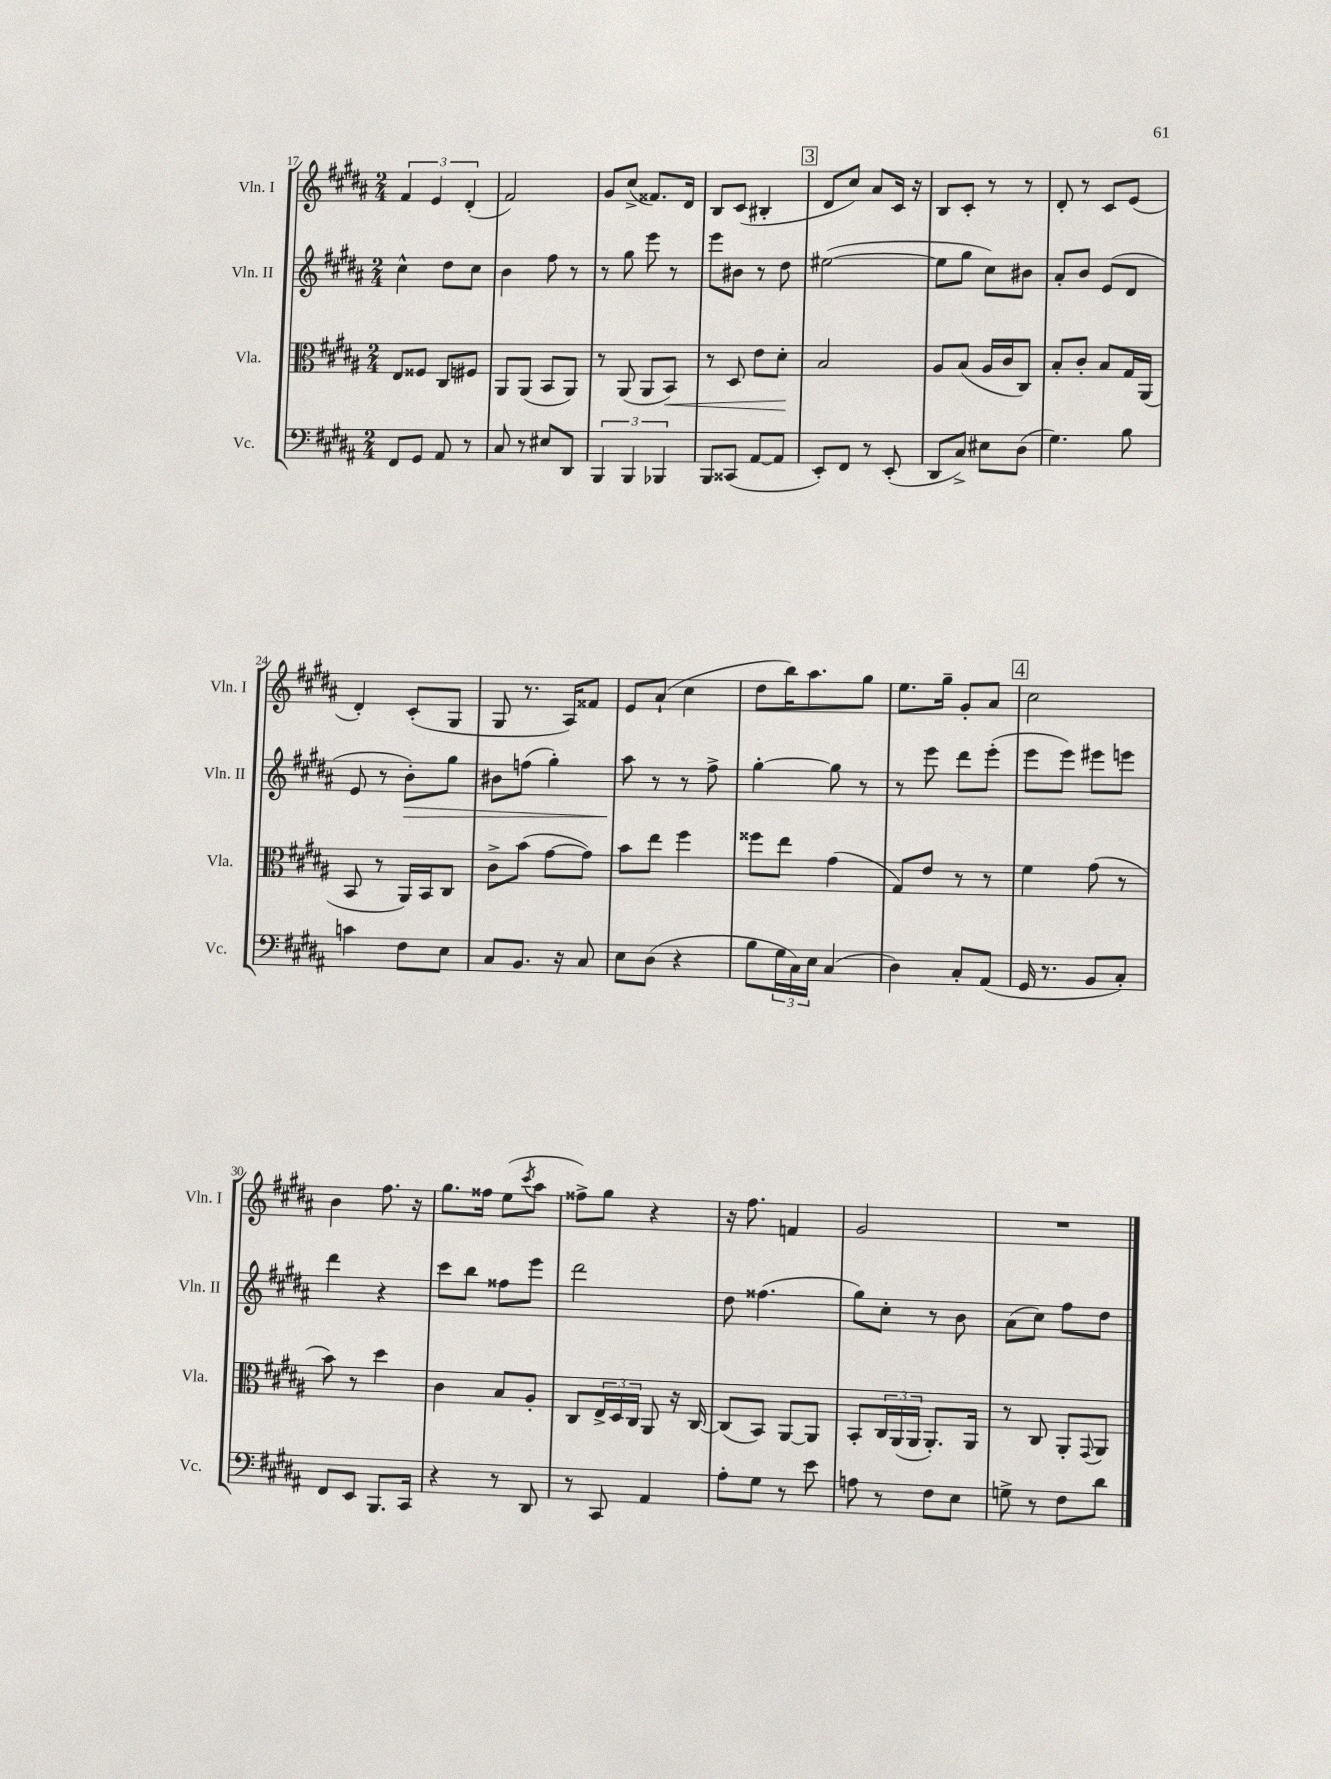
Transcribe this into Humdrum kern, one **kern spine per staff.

**kern	**kern	**dynam	**kern	**dynam	**kern
*part4	*part3	*part3	*part2	*part2	*part1
*staff4	*staff3	*staff3	*staff2	*staff2	*staff1
*I"Vc.	*I"Vla.	*	*I"Vln. II	*	*I"Vln. I
*I'Vc.	*I'Vla.	*	*I'Vln. II	*	*I'Vln. I
*clefF4	*clefC3	*	*clefG2	*	*clefG2
*k[f#c#g#d#a#]	*k[f#c#g#d#a#]	*	*k[f#c#g#d#a#]	*	*k[f#c#g#d#a#]
*M2/4	*M2/4	*	*M2/4	*	*M2/4
=17	=17	=17	=17	=17	=17
8FF#/L	8E/L	.	4cc#^^\	.	6f#/
8GG#/J	8F##X/J	.	.	.	.
.	.	.	.	.	6e/
8AA#/	8C#/L	.	8dd#\L	.	.
.	.	.	.	.	(6d#'/
8r	8F#X/J	.	8cc#\J	.	.
=18	=18	=18	=18	=18	=18
8C#/	8AA#/L	.	4b\	.	2f#/)
8r	(8AA#/J	.	.	.	.
8E#X/L	8BB/L	.	8ff#\	.	.
8DD#/J	8AA#/J)	.	8r	.	.
=19	=19	=19	=19	=19	=19
6BBB/	8r	.	8r	.	8g#/L
.	(8AA#/	.	8gg#\	.	(8cc#^/J
6BBB/	.	.	.	.	.
.	8AA#/L	.	8eee\	.	8.f##X/L)
6BBB-X/	.	.	.	.	.
!	!	!LO:HP:b	!	!	!
.	8BB/J)	<	8r	.	.
.	.	.	.	.	16d#/Jk
=20	=20	=20	=20	=20	=20
8BBB/L	8r	.	8eee\L	.	8B/L
(8CC##X/J	8D#/	.	8b#X\J	.	(8c#/J
[8AA#/L	8e\L	.	8r	.	4B#X'/
8AA#/J]	8d#'\J	.	8dd#\	.	.
.	.	[	.	.	.
!!LO:REH:place=s1:t=3
=21	=21	=21	=21	=21	=21
8EE'/L)	2B/	.	([2ee#X\	.	8d#/L
8FF#/J	.	.	.	.	8cc#/J)
8r	.	.	.	.	8a#/L
(8EE'/	.	.	.	.	16c#/Jk
.	.	.	.	.	16r
=22	=22	=22	=22	=22	=22
8DD#/L	8A#/L	.	8ee#\L]	.	8B/L
8C#^/J)	(8B/J	.	8gg#\J	.	8c#'/J
8E#X\L	16A#/LL	.	8cc#\L)	.	8r
.	16c#/J	.	.	.	.
(8D#\J	8C#/J)	.	8b#X\J	.	8r
=23	=23	=23	=23	=23	=23
4.G#\)	8B'/L	.	8a#'/L	.	8d#'/
.	8c#'/J	.	8b/J	.	8r
.	8B/L	.	(8e/L	.	8c#/L
8B\	16G#/L	.	8d#/J	.	(8e/J
.	(16AA#/JJ	.	.	.	.
!!LO:LB:g=z
=24	=24	=24	=24	=24	=24
4cn\	8BB/	.	8e/	.	4d#'/)
.	8r	.	8r	.	.
!	!	!	!	!LO:HP:b	!
8F#\L	16AA#/LL)	.	8b'\L)	>	(8c#'/L
.	16BB/J	.	.	.	.
8E\J	8C#/J	.	8gg#\J	.	8G#/J
=25	=25	=25	=25	=25	=25
8C#/L	8c#^\L	.	8b#X\L	.	8G#/
8.BB/J	(8b\J	.	(8ffn\J	.	8.r
.	[8g#\L	.	4gg#'\)	.	.
16r	.	.	.	.	16A#/KL)
8C#/	8g#\J])	.	.	.	8f##X/J
=26	=26	=26	=26	=26	=26
8E\L	8b\L	.	8aa#\	.	8e/L
(8D#\J	8ee\J	.	8r	]	(8a#`/J
4r	4ff#\	.	8r	.	4cc#\
.	.	.	8ff#^\	.	.
=27	=27	=27	=27	=27	=27
8B\L	8ff##X\L	.	[4gg#'\	.	8dd#\L
24G#\L	8ee\J	.	.	.	16bb\K)
24C#\)	.	.	.	.	.
.	.	.	.	.	8.aa#\
24E\JJ	.	.	.	.	.
(4C#/	(4g#\	.	8gg#\]	.	.
.	.	.	8r	.	8gg#\J
=28	=28	=28	=28	=28	=28
4D#\)	8G#/L)	.	8r	.	8.ee\L
.	8e/J	.	8eee\	.	.
.	.	.	.	.	16gg#~\Jk
8C#'/L	8r	.	8ddd#\L	.	8g#'/L
(8AA#/J	8r	.	(8eee'\J	.	8a#/J
!!LO:REH:place=s1:t=4
=29	=29	=29	=29	=29	=29
16GG#/	4f#\	.	8eee\L	.	2cc#\
8.r	.	.	.	.	.
.	.	.	8eee\J)	.	.
8BB/L	(8g#\	.	8eee#X\L	.	.
8C#'/J)	8r	.	8eeen\J	.	.
!!LO:LB:g=z
=30	=30	=30	=30	=30	=30
8FF#/L	8b\)	.	4ddd#\	.	4b\
8EE/J	8r	.	.	.	.
8.BBB/L	4dd#\	.	4r	.	8.ff#\
16CC#/Jk	.	.	.	.	16r
=31	=31	=31	=31	=31	=31
4r	4c#\	.	8ccc#\L	.	8.gg#\L
.	.	.	8bb\J	.	.
.	.	.	.	.	16ff##X\Jk
8r	8B/L	.	8ff##X\L	.	(8ee\L
.	.	.	.	.	8qccc#/
8DD#/	8A#'/J	.	8eee\J	.	8aa#\J
=32	=32	=32	=32	=32	=32
8r	8C#/L	.	2ddd#\	.	8ff##X^\L)
8CC#/	24E^/L	.	.	.	8gg#\J
.	24D#/	.	.	.	.
.	24C#/JJ	.	.	.	.
4AA#/	8AA#/	.	.	.	4r
.	16r	.	.	.	.
.	[16C#/	.	.	.	.
=33	=33	=33	=33	=33	=33
8A#'\L	(8C#/L]	.	8dd#\	.	16r
.	.	.	.	.	8.ff#\
8G#\J	8BB/J)	.	(4.ff##X\	.	.
8r	[8AA#/L	.	.	.	4fn/
8e\	8AA#/J]	.	.	.	.
=34	=34	=34	=34	=34	=34
8An\	8BB'/L	.	8gg#\L)	.	2g#/
8r	24C#/L	.	8cc#'\J	.	.
.	(24AA#/	.	.	.	.
.	24AA#/JJ	.	.	.	.
8F#\L	8.AA#'/L)	.	8r	.	.
8E\J	.	.	8b\	.	.
.	16AA#/Jk	.	.	.	.
=35	=35	=35	=35	=35	=35
8Gn^\	8r	.	(8a#\L	.	2r
8r	8C#/	.	8cc#\J)	.	.
8F#\L	8AA#'/L	.	8ff#\L	.	.
.	8qqGG#/	.	.	.	.
8d#\J	8AA#/J	.	8dd#\J	.	.
==	==	==	==	==	==
*-	*-	*-	*-	*-	*-
